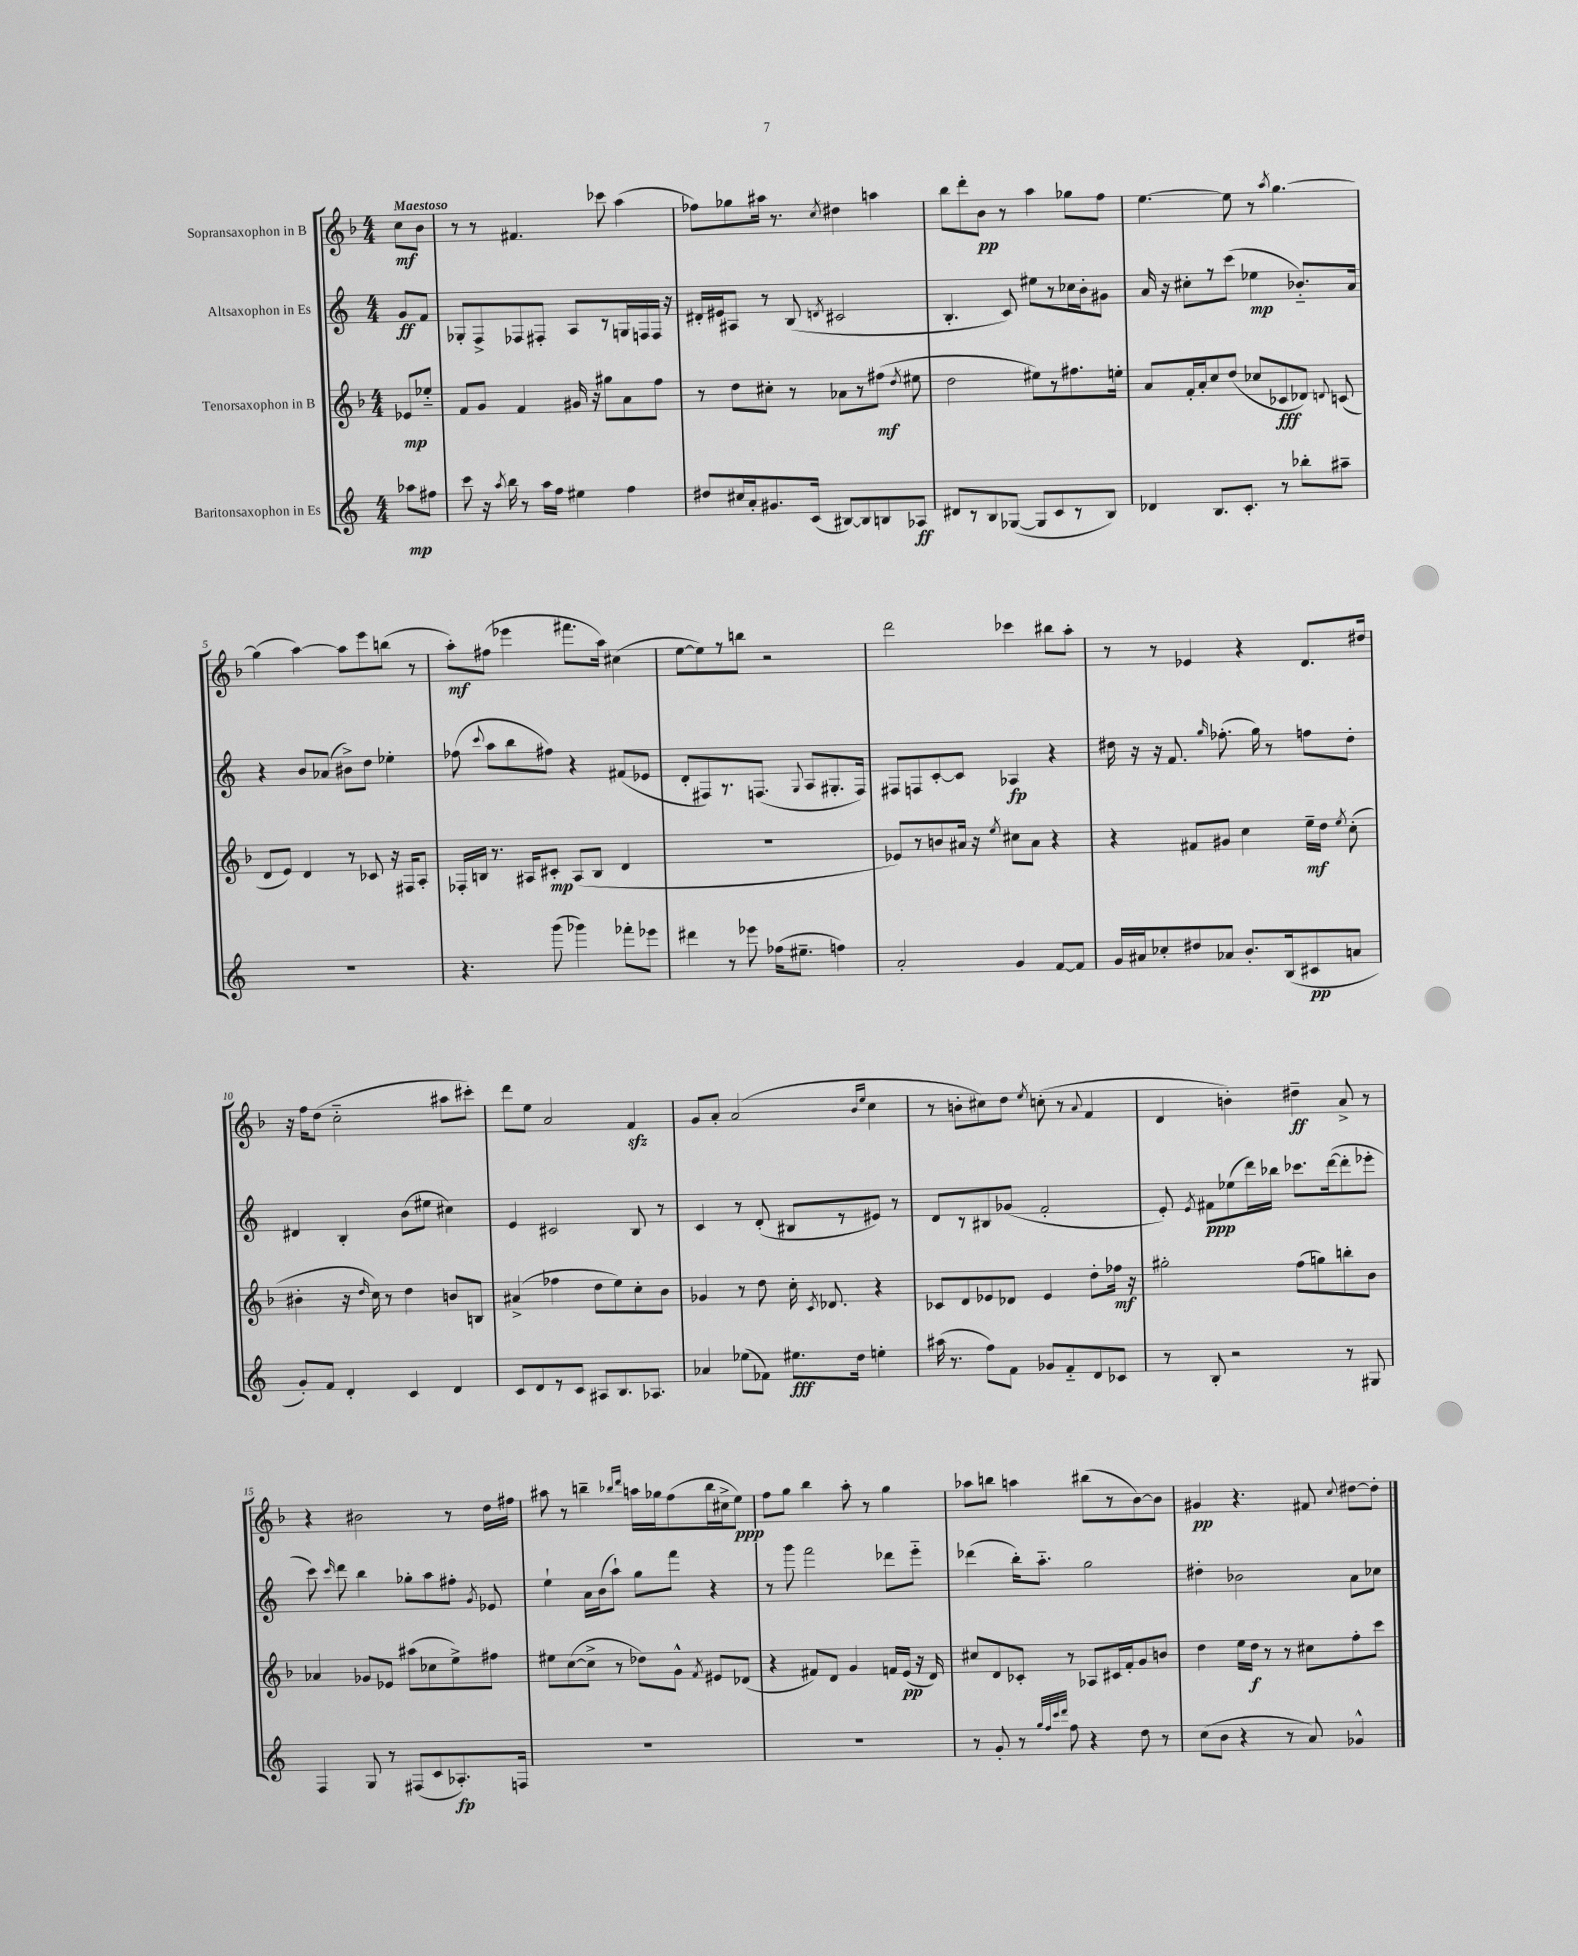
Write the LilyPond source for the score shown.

<<
\new StaffGroup <<
\new Staff = "s0" \with { instrumentName = "Sopransaxophon in B" } {
    \clef treble \key f \major \numericTimeSignature \time 4/4 \partial 4 \tempo "Maestoso"
    \autoBeamOff c''8[\mf bes'8] |
    r8 r8 fis'4. ces'''8 a''4( |
    fes''8[) ges''8 ais''16] r8. \acciaccatura { c''8 } dis''4 a''4 |
    bes''8[ d'''8-. bes'8]\pp r8 a''4 ges''8[ f''8] |
    e''4.~ e''8 r8 \acciaccatura { a''8 } g''4.~ |
    g''4( a''4~) a''8[ e'''8 b''8]( r8 |
    a''8[-.\mf) fis''8]( ees'''4 fis'''8.[ a''16]) cis''4( |
    e''8[~ e''8) r8 b''8] r2 |
    d'''2 ces'''4 bis''8[ a''8]-. |
    r8 r8 ees'4 r4 d'8.[ dis''16] |
    r16 f''16[ d''8]( c''2-_ ais''8[ cis'''8]-.) |
    d'''8[ e''8] a'2 f'4\sfz |
    g'8[ a'8]-. a'2( \grace { bes'16[ e''16] } c''4 |
    r8 b'8[-. cis''8) d''8] \acciaccatura { e''8 } c''8-.( r8 \appoggiatura { a'8 } f'4 |
    d'4 b'4-.) dis''4--\ff a'8-> r8 |
    r4 bis'2 r8 d''16[ fis''16] |
    ais''8 r8 b''4-- \grace { bes''16[ d'''16] } a''16[ ges''16 f''8( bes''16 cis''16-> e''8]\ppp) |
    f''8[ g''8] bes''4 a''8-. r8 g''4 |
    aes''8[ b''8] a''4 bis''8[( r8 bes'8~) bes'8] |
    gis'4\pp r4. fis'8 \appoggiatura { c''8 } dis''8[~ dis''8]-. \bar "|." |
}
\new Staff = "s1" \with { instrumentName = "Altsaxophon in Es" } {
    \clef treble \key c \major \numericTimeSignature \time 4/4 \partial 4
    \autoBeamOff g'8[\ff f'8] |
    ges8[-. f8-> fes8 fis8]-. a8[ r8 g16 f16 f16] r16 |
    dis'16[-. eis'16 ais8] r8 b8( \acciaccatura { d'8 } cis'2 |
    b4.-. c'8) eis''8[ r8 ces''16 b'16-. gis'8] |
    a'16 r16 cis''8[-. r8 c'''8]( ees''4\mp bes'8.[-_) a'16] |
    r4 b'8[ aes'8]( bis'8[->) d''8] ees''4-. |
    fes''8( \appoggiatura { c'''8 } a''8[ b''8 fis''8]) r4 fis'8[( ees'8] |
    d'8[-. fis8) r8. f8.]( \appoggiatura { g8 } a8[ gis8.-. f16]) |
    fis8[ f8 c'8~-. c'8] aes4\fp r4 |
    dis''16 r16 r16 f'8. \grace { g''16 } fes''8.-.( g''16) r8 f''8[ dis''8]-. |
    dis'4 b4-. b'8[( eis''8] cis''4) |
    e'4 cis'2 b8 r8 |
    c'4 r8 d'8-.( bis8[ r8 eis'8]) r8 |
    d'8[ r8 bis8 ges'8]( f'2-. |
    e'8-.) \acciaccatura { e'8 } fis'8[\ppp ees''8( d'''16) bes''16] ces'''8.[ d'''16~( d'''8-. ees'''8]-. |
    c'''8) \grace { c'''16 } d'''8 b''4 ges''8[-. a''8 fis''8]-. \acciaccatura { g'8 } ees'8 |
    e''4-! a'16[ b'16( a''8]-!) g''8[ f'''8] r4 |
    r8 g'''8 f'''2 des'''8[ e'''8]-_ |
    des'''4( b''16[-.) a''8.]-_ g''2 |
    dis''4-. bes'2 a'8[ ces''8] \bar "|." |
}
\new Staff = "s2" \with { instrumentName = "Tenorsaxophon in B" } {
    \clef treble \key f \major \numericTimeSignature \time 4/4 \partial 4
    \autoBeamOff ees'8[\mp ees''8]-_ |
    f'8[ g'8] f'4 gis'16 r16 gis''8[ a'8 f''8] |
    r8 d''8[ cis''8]-. r8 aes'8[ r8 fis''8]\mf( \acciaccatura { d''8 } eis''8 |
    d''2 eis''8[) r8 fis''8. e''16]-. |
    a'8[ f'16-. a'16-. c''8 d''8]( ces''8[ ces'8\fff des'8]) \appoggiatura { d'8 } c'8( |
    d'8[ e'8]) d'4 r8 ces'8 r16 fis16[ a8]-. |
    fes16[-. b16] r8. ais16[ cis'8]-.\mp ais8[( b8] d'4 |
    R1 |
    ees'8[) r8 b'8 ais'16] r16 \acciaccatura { e''8 } cis''8[ ais'8] r4 |
    r4 fis'8[ gis'8] c''4 e''16[--\mf d''16] \acciaccatura { e''8 } c''8-.( |
    bis'4-. r16 \grace { d''16 } c''16) r8 d''4 b'8[ b8] |
    ais'4->( fes''4 d''8[ e''8) c''8-. bes'8] |
    ges'4 r8 d''8 c''16-. \acciaccatura { c'8 } des'8. r4 |
    ces'8[ d'8 ees'8 des'8] ees'4 d''8[-. fes''16]\mf r16 |
    gis''2-. f''8[( g''8) b''8-. bes'8] |
    aes'4 ges'8[ ees'8] ais''8[( ces''8 e''8->) fis''8] |
    eis''8[ c''8~( c''8]-> r8 des''8[) g'8]-^ \acciaccatura { f'8 } eis'8[ des'8]( |
    r4 fis'8[) d'8] g'4 f'16[ e'16]\pp( r16 d'16) |
    cis''8[ d'8 ces'8]-. r8 aes8[ cis'16 f'16-. g'8 b'8] |
    d''4 e''16[ d''16]\f r8 r8 cis''8[ f''8-. c'''8] \bar "|." |
}
\new Staff = "s3" \with { instrumentName = "Baritonsaxophon in Es" } {
    \clef treble \key c \major \numericTimeSignature \time 4/4 \partial 4
    \autoBeamOff aes''8[\mp fis''8] |
    c'''8 r16 \acciaccatura { a''8 } b''16 r8 a''16[ f''16] eis''4 f''4 |
    dis''8[ cis''16 a'16-. gis'8. c'16]( bis8[~) bis8 b8 aes8]\ff |
    dis'8[ r8 b8 ges8]~( ges8[ c'8 r8 b8]) |
    des'4 b8.[ c'8.]-. r8 bes''8[-. ais''8]-- |
    R1 |
    r4. g'''8( ges'''4) fes'''8[-. ees'''8] |
    dis'''4 r8 ees'''8 fes''16[( eis''8.]-- f''4) |
    a'2-. g'4 f'8[~ f'8] |
    g'16[ ais'16 ces''8-. dis''8 aes'8] b'8.[-. b16( cis'8\pp a'8] |
    g'8[-.) f'8] d'4-. c'4 d'4 |
    c'8[ d'8 r8 c'8] ais8[ b8. aes8.] |
    aes'4 ees''8[( fes'8]) eis''8.[\fff d''16] e''4-. |
    ais''16( r8. f''8[) f'8] ges'8[ f'8-_ d'8 ces'8] |
    r8 b8-. r2 r8 gis8 |
    f4 g8 r8 fis8[( c'8 aes8.-.\fp) f16] |
    R1 |
    R1 |
    r8 g'8-. r8 \grace { g''32[ f''32 c'''32 d'''32] } f''8 r4 d''8 r8 |
    c''8[( b'8] r4 r8 a'8) ges'4-^ \bar "|." |
}
>>
>>
